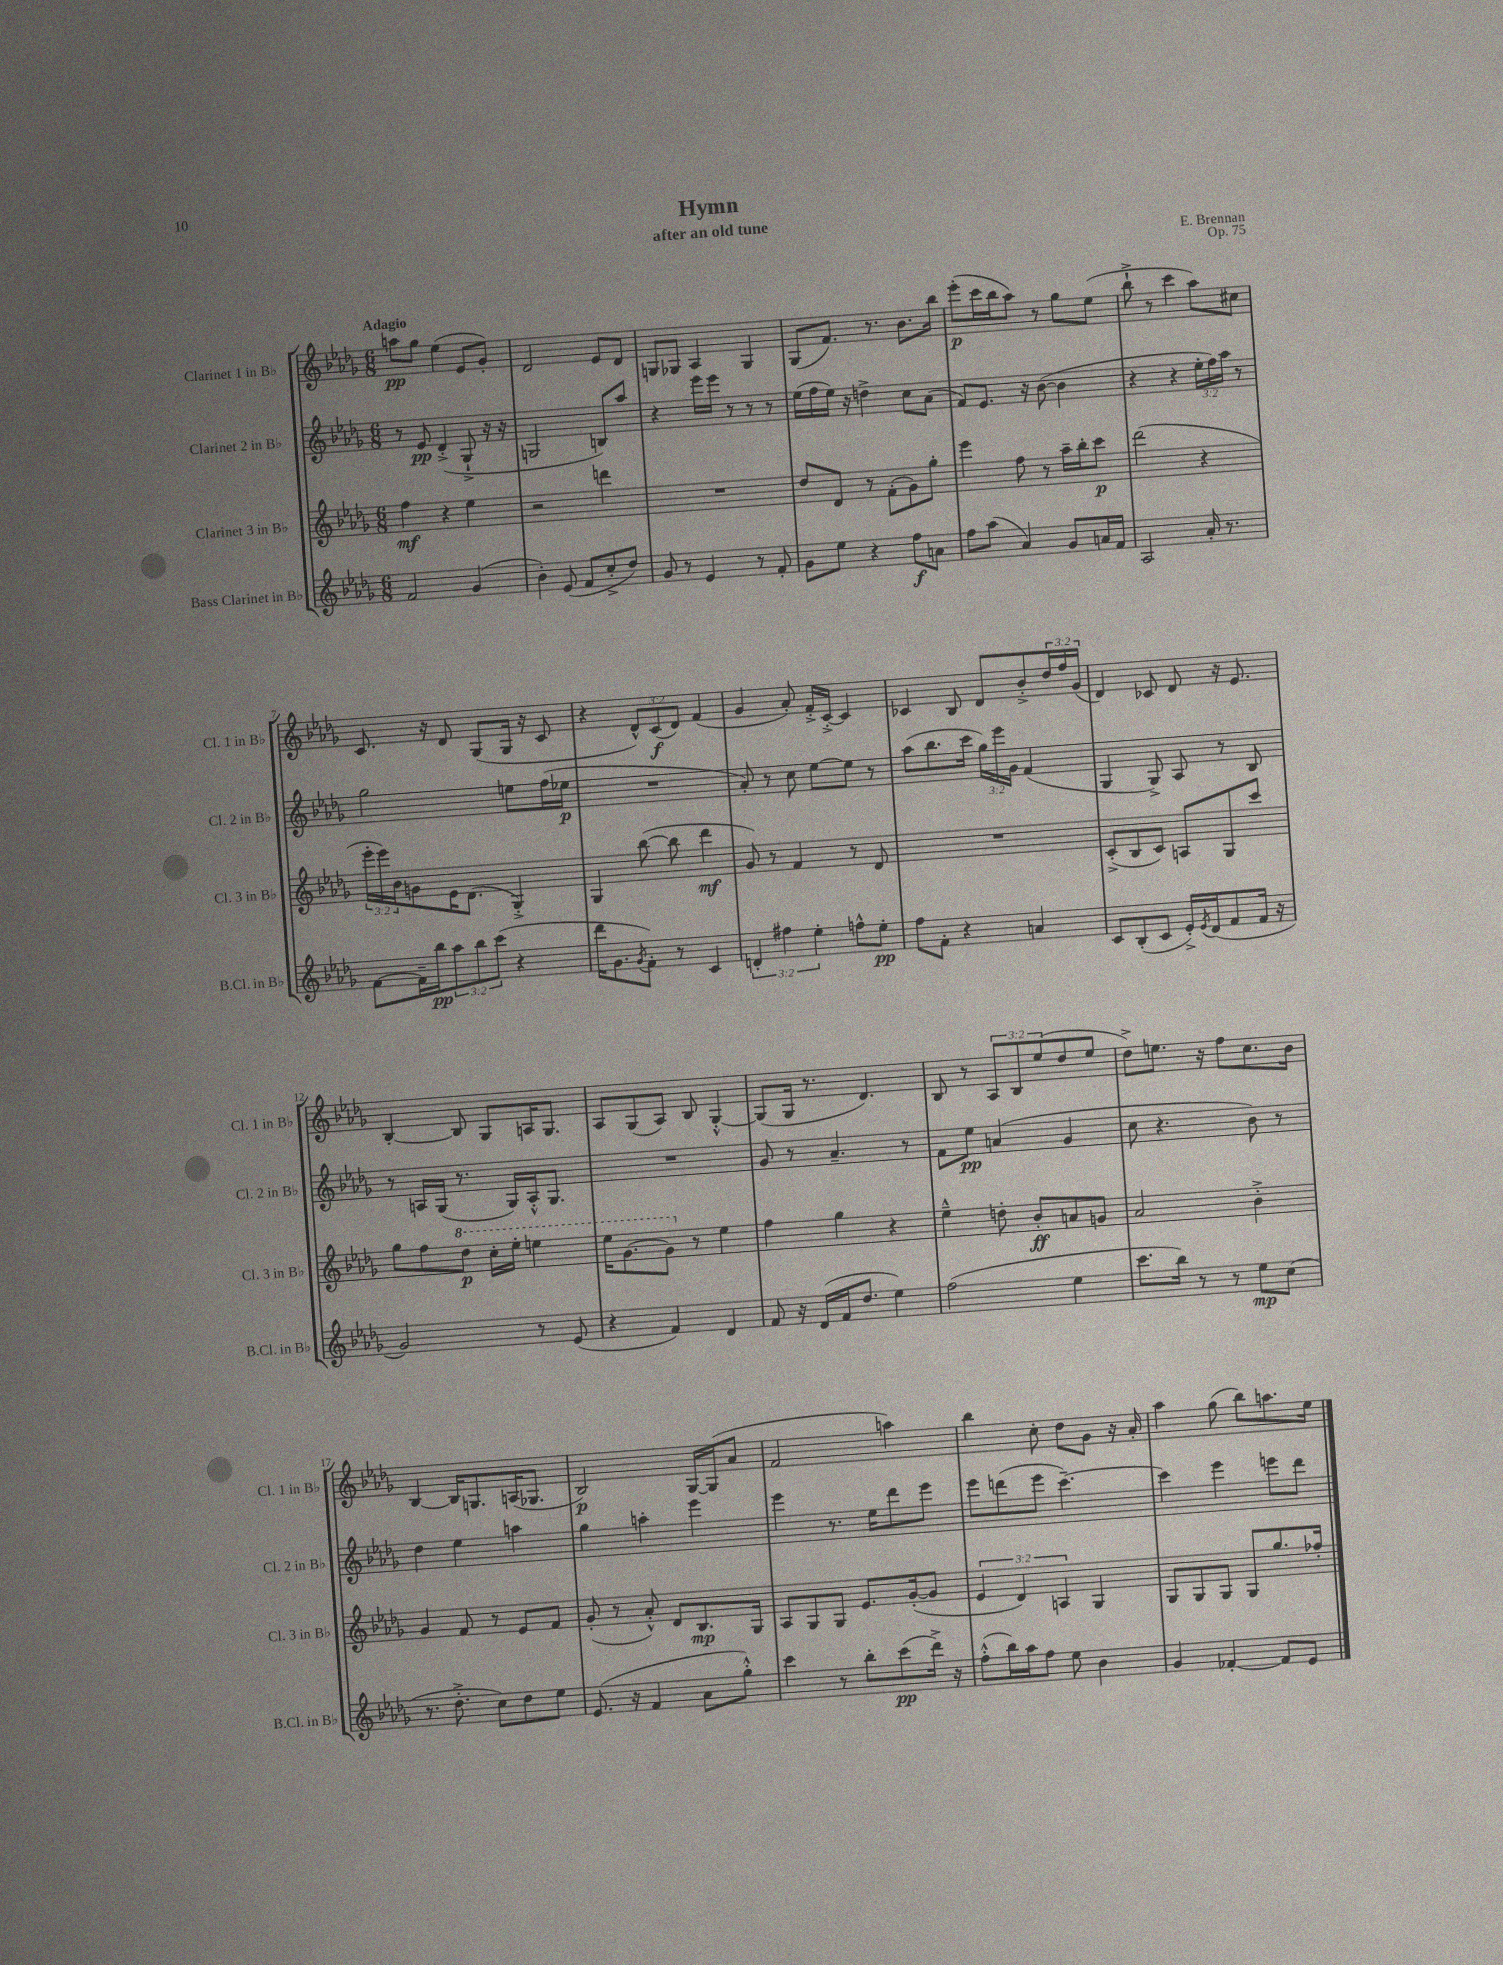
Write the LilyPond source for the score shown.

\header { title = "Hymn" composer = "E. Brennan" subtitle = "after an old tune" opus = "Op. 75" }
<<
\new StaffGroup <<
\new Staff = "s0" \with { instrumentName = "Clarinet 1 in Bb" shortInstrumentName = "Cl. 1 in Bb" } {
    \clef treble \key des \major \numericTimeSignature \time 6/8 \override Staff.TupletNumber.text = #tuplet-number::calc-fraction-text \tempo "Adagio"
    a''8\pp ges''8 ees''4( ees'8 ges'8-.) |
    des'2 ees'8 des'8 |
    g8 ges8 aes4 ges4 |
    ges8( f'8.) r8. bes'8. bes''16 |
    ees'''8-.\p( c'''16 bes''16 aes''8) r8 ges''8 ees''8( |
    bes''8-!-> r8 c'''4 aes''8) cis''8 |
    c'8. r16 des'8 ges8( ges16 r16 c'8 |
    r4 \tuplet 3/2 { des'8-^) c'8\f( des'8) } f'4( |
    ges'4 aes'8-.) f'16-.-> c'16~-.-> c'4 |
    ces'4 bes8 des'8 bes'8-.-> \tuplet 3/2 { des''16 f''16 ges'16( } |
    des'4) ces'8 des'8 r16 ees'8. |
    bes4~-. bes8 ges8 a16 ges8. |
    aes8 ges8( aes8) bes8 ges4~-.-^ |
    ges8( ges16 r8. des'4.) |
    bes8 r8 \tuplet 3/2 { aes8 bes8 ees''8( } des''8 ees''8 |
    des''8->) e''8. r16 f''8 c''8. bes'16 |
    bes4~ bes16 g8. a16( ges8. |
    bes2\p) ges16~ ges16( aes'8 |
    f'2 a''4) |
    bes''4 c''8-. des''8 ges'8 r16 aes'16-. |
    aes''4 ges''8( bes''8) a''8. ees''16 \bar "|." |
}
\new Staff = "s1" \with { instrumentName = "Clarinet 2 in Bb" shortInstrumentName = "Cl. 2 in Bb" } {
    \clef treble \key des \major \numericTimeSignature \time 6/8 \override Staff.TupletNumber.text = #tuplet-number::calc-fraction-text
    r8 ees'8\pp des'4-.->( ges8-!-> r16 r16 |
    g2 b8) aes''8 |
    r4 ees'''16 ees'''16 r8 r8 r8 |
    ees''16( f''16 ees''16) r16 d''4-> c''8 aes'8( |
    f'8) ees'8. r16 bes'8~( bes'4 |
    r4 r4 \tuplet 3/2 { ees''16-. f''16) aes''16 } r8 |
    ges''2 e''8 f''16( ees''16\p |
    R2. |
    aes'8-.) r8 c''8 ees''8~ ees''8 r8 |
    aes''8( bes''8. c'''16 \tuplet 3/2 { ges''16) ees'''16 ges'16 } f'4( |
    ges4 ges8->) aes8 r8 bes8 |
    r8 a16 ges16( r8. ges16) a16-.-^ ges8. |
    R2. |
    ges'8 r8 aes'4.-- r8 |
    f'8 ees''8\pp a'4( ges'4 |
    c''8 r4. bes'8) r8 |
    des''4 ees''4 a''4 |
    ges''4 a''4-. ees'''4 |
    ees'''4 r8. ees''16 des'''8 ees'''8 |
    ees'''8 d'''8( ees'''8 c'''4.~--) |
    c'''4 ees'''4 e'''8 des'''8 \bar "|." |
}
\new Staff = "s2" \with { instrumentName = "Clarinet 3 in Bb" shortInstrumentName = "Cl. 3 in Bb" } {
    \clef treble \key des \major \numericTimeSignature \time 6/8 \override Staff.TupletNumber.text = #tuplet-number::calc-fraction-text
    f''4\mf r4 ees''4 |
    r2 d'''4 |
    R2. |
    des''8 des'8 r8 f'8-.( ges'8) ges''8-. |
    ees'''4 f''8 r8 aes''16-- bes''16-. c'''8\p |
    des'''2( r4 |
    \tuplet 3/2 { ees'''16-. ees'''16) bes'16 } g'8 ees'16 des'8.( ges4-.->) |
    ges4 bes''8~( bes''8 des'''4\mf |
    ges'8) r8 f'4 r8 des'8 |
    R2. |
    c'8-.->( bes8 c'8) a8 ges8 c'''8 |
    ges''8 f''8 \ottava #1 des'''8\p c'''16-. ees'''16-. e'''4 |
    ees'''16 ges''8.~ ges''8 \ottava #0 r8 ees''4 |
    f''4 ges''4 r4 |
    ees''4---^ d''8-. bes'8-.\ff a'8 g'8 |
    aes'2 bes'4-.-> |
    ges'4 f'8 r8 ees'8 f'8 |
    ges'8-.( r8 aes'8-.-^) des'8 bes8.\mp ges16 |
    aes8 ges8 ges8 ees'8. ges'16~-.( ges'8 |
    \tuplet 3/2 { ees'4 des'4) a4 } ges4 |
    ges8 ges8 ges8 ges8 ges''8. fes''16-. \bar "|." |
}
\new Staff = "s3" \with { instrumentName = "Bass Clarinet in Bb" shortInstrumentName = "B.Cl. in Bb" } {
    \clef treble \key des \major \numericTimeSignature \time 6/8 \override Staff.TupletNumber.text = #tuplet-number::calc-fraction-text
    f'2 ges'4( |
    bes'4-.) ees'8( f'8 c''8-.-> des''8) |
    ges'8 r8 ees'4 r8 f'8-. |
    ges'8 ees''8 r4 f''8\f a'8 |
    f''8 aes''8( aes'4) ges'8 a'16 f'16 |
    aes2 aes'16-. r8. |
    f'8~ f'16-- bes''16\pp \tuplet 3/2 { aes''8 bes''8 c'''8( } r4 |
    des'''16 ges'8. \acciaccatura { ges'8 } f'8-.) r8 c'4 |
    \tuplet 3/2 { d'4-. fis''4 ees''4-. } f''8-^ ees''8-.\pp |
    f''8 f'8-. r4 a'4 |
    c'8 bes8-.( c'8 ees'16-.->) \acciaccatura { ees'8 } des'16( f'8 f'16 r16 |
    ges'2) r8 ees'8( |
    r4 f'4) des'4 |
    f'8 r16 des'16( f'16 des''8. ees''4) |
    f''2( ees''4 |
    c'''8. bes''16) r8 r8 ees''8\mp c''8( |
    r8. des''8.-.-> c''8) des''8 ees''8 |
    ees'8.( r16 f'4 aes'8 ges''8-.-^) |
    c'''4 r8 bes''8-. c'''8\pp( des'''16->) r16 |
    f''8-.-^( bes''16) aes''16 f''8 ees''8 bes'4 |
    ges'4 fes'4~-. fes'8 ees'8 \bar "|." |
}
>>
>>
